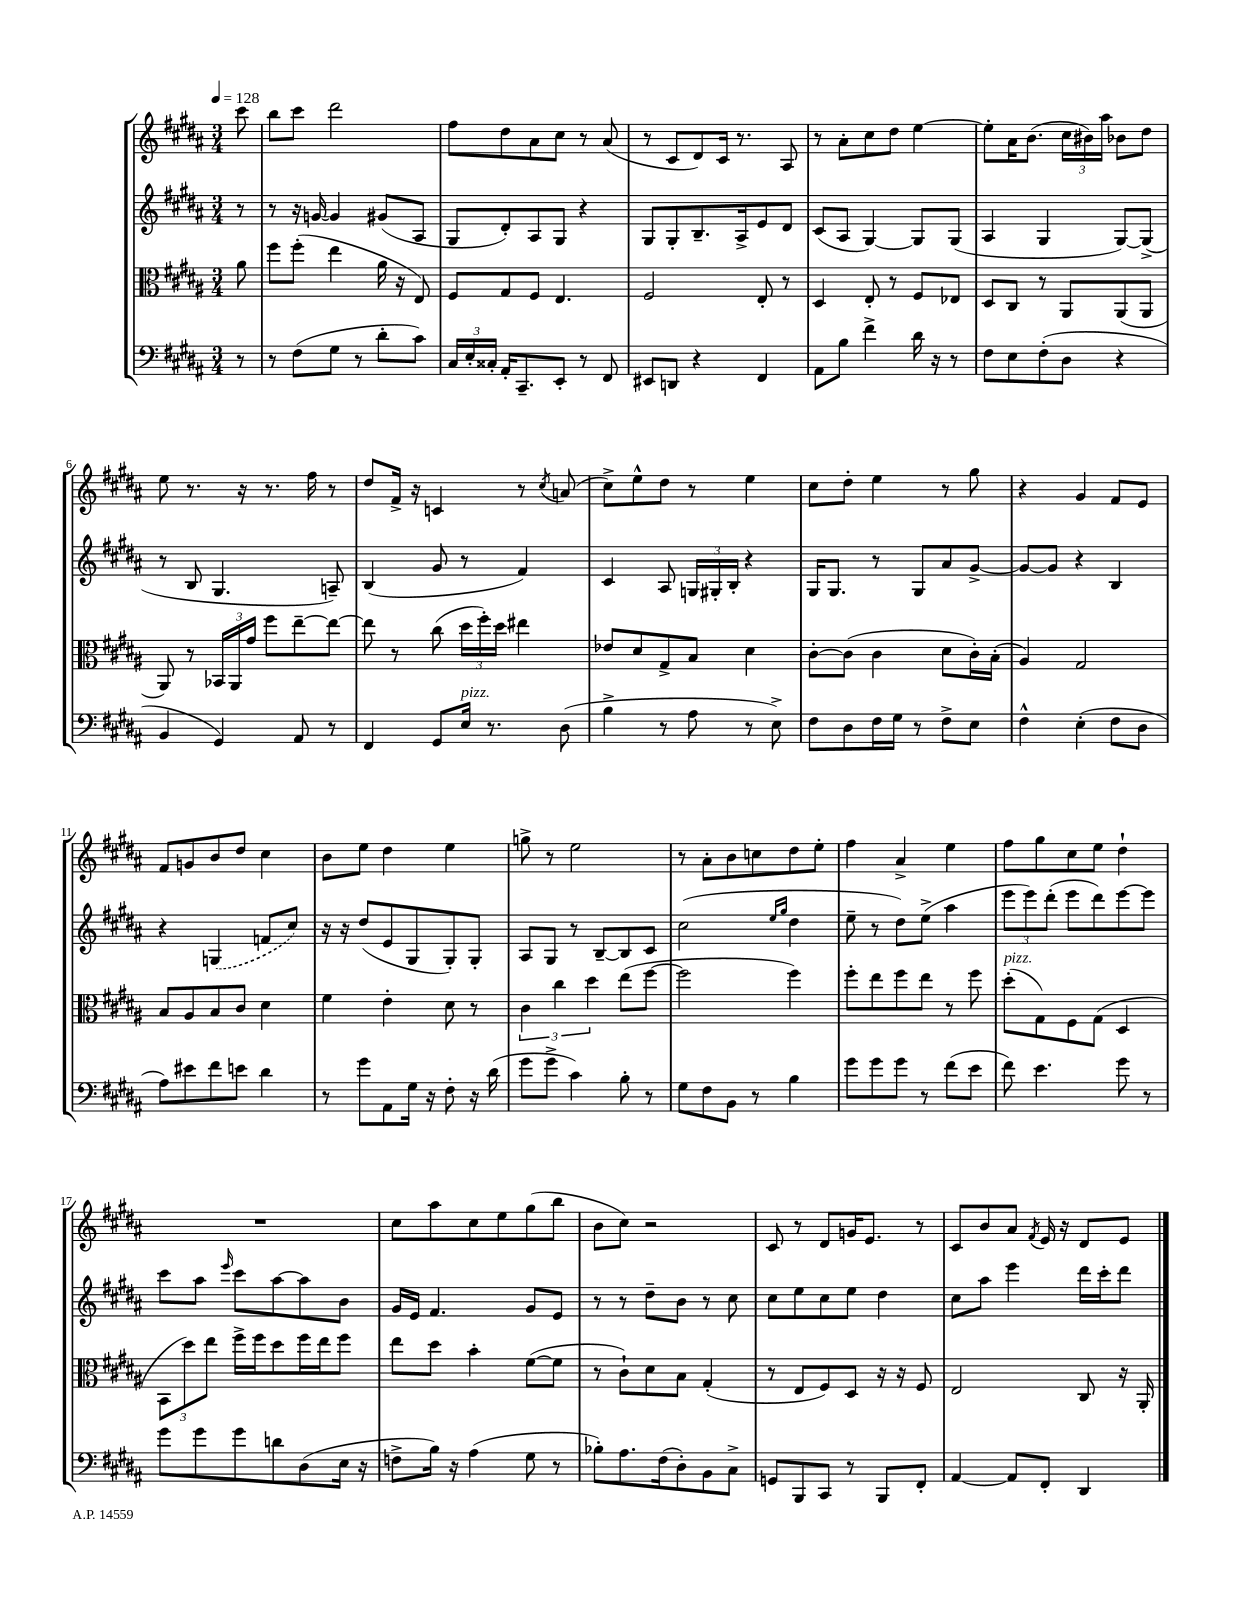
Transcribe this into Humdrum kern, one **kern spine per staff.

**kern	**kern	**kern	**kern
*staff4	*staff3	*staff2	*staff1
*clefF4	*clefC3	*clefG2	*clefG2
*k[f#c#g#d#a#]	*k[f#c#g#d#a#]	*k[f#c#g#d#a#]	*k[f#c#g#d#a#]
*M3/4	*M3/4	*M3/4	*M3/4
*MM128	*MM128	*MM128	*MM128
8r	8a#\	8r	8ccc#\
=	=	=	=
8r	8ff#\L	8r	8bb\L
(8F#\L	(8ff#'\J	16r	8ccc#\J
.	.	[16g/	.
8G#\J	4ee\	4g/]	2ddd#\
8r	.	.	.
8d#'\L	16a#\	(8g#/L	.
.	16r	.	.
8c#\J)	8E/)	8A#/J	.
=	=	=	=
24C#/LL	8F#/L	8G#/L	8ff#\L
24E'/	.	.	.
24C##'/JJ	.	.	.
16AA#'/LK	8G#/	8d#'/)	8dd#\
8.CC#~/	.	.	.
.	8F#/J	8A#/	8a#\
8EE'/J	4.E/	8G#/J	8cc#\J
8r	.	4r	8r
8FF#/	.	.	(8a#/
=	=	=	=
8EE#/L	2F#/	8G#/L	8r
8DD/J	.	8G#'/	8c#/L
4r	.	8.B~/	8d#/)
.	.	.	16c#/Jk
.	.	16A#^/k	8.r
4FF#/	8E'/	8e/	.
.	8r	8d#/J	8A#/
=	=	=	=
8AA#\L	4D#/	(8c#/L	8r
8B\J	.	8A#/J	8a#'\L
4f#^\	8E'/	[4G#/)	8cc#\
.	8r	.	8dd#\J
16d#\	8F#/L	8G#/]L	[4ee\
16r	.	.	.
8r	8E-/J	(8G#/J	.
=	=	=	=
8F#\L	8D#/L	4A#/	8ee'\]L
8E\	8C#/J	.	16a#\K
.	.	.	(8.b\J
(8F#'\	8r	4G#/	.
8D#\J	8AA#/L	.	24cc#\LL
.	.	.	24b#\)
.	.	.	24aa#\JJ
4r	(8AA#/	[8G#/L)	8b-\L
.	8AA#/J	(8G#^/]J	8dd#\J
=	=	=	=
4BB/	8AA#/)	8r	8ee\
.	8r	8B/	8.r
4GG#/)	24BB-/LL	4.G#/	.
.	24AA#/	.	.
.	.	.	16r
.	24g#/JJ	.	.
.	8ff#\L	.	8.r
8AA#/	[8ee~\	.	.
.	.	.	16ff#\
8r	8ee\_J	8A~/)	8r
=	=	=	=
4FF#/	8ee\]	(4B/	8dd#/L
.	8r	.	16f#^/Jk
.	.	.	16r
8GG#/L	(8cc#\	8g#/	4c/
16E/Jk	24dd#\LL	8r	.
.	24ff#'\)	.	.
8.r	.	.	.
.	24dd#\JJ	.	.
.	4ee#\	4f#/)	8r
.	.	.	8qcc#/
(8D#\	.	.	(8a/
=	=	=	=
4B^\	8e-/L	4c#/	8cc#^\L)
.	8d#/	.	8ee^^\
8r	8G#^/	8A#/	8dd#\J
8A#\	8B/J	24G/LL	8r
.	.	24G#'/	.
.	.	24B'/JJ	.
8r	4d#\	4r	4ee\
8E^\)	.	.	.
=	=	=	=
8F#\L	[8c#'\L	16G#/LK	8cc#\L
.	.	8.G#/J	.
8D#\	(8c#\]J	.	8dd#'\J
16F#\L	4c#\	8r	4ee\
16G#\JJ	.	.	.
8r	.	8G#/L	.
8F#^\L	8d#\L	8a#/	8r
8E\J	16c#'\L)	[8g#^/J	8gg#\
.	(16B'\JJ	.	.
=	=	=	=
4F#^^\	4A#/)	8g#/_L	4r
.	.	8g#/]J	.
(4E'\	2G#/	4r	4g#/
8F#\L	.	4B/	8f#/L
8D#\J	.	.	8e/J
=	=	=	=
8A#\L)	8B/L	4r	8f#/L
8e#\	8A#/	.	8g/
8f#\	8B/	(4G/	8b/
8e\J	8c#/J	.	8dd#/J
4d#\	4d#\	8f/L	4cc#\
.	.	8cc#/J)	.
=	=	=	=
8r	4f#\	16r	8b\L
.	.	16r	.
8g#\L	.	(8dd#/L	8ee\J
8AA#\	4e'\	8e/	4dd#\
16G#\Jk	.	8G#/	.
16r	.	.	.
8F#'\	8d#\	8G#'/)	4ee\
16r	8r	8G#'/J	.
(16d#\	.	.	.
=	=	=	=
8g#\L	6c#\	8A#/L	8gg^\
8g#^\J	.	8G#/J	8r
.	6cc#\	.	.
4c#\)	.	8r	2ee\
.	6dd#\	.	.
.	.	[8B~/L	.
8B'\	(8ee\L	8B/]	.
8r	[8ff#\J	8c#/J	.
=	=	=	=
8G#\L	2ff#\]	(2cc#\	8r
8F#\	.	.	8a#'\L
8BB\J	.	.	8b\
8r	.	.	8cc\
.	.	16qqee/LL	.
.	.	16qqgg#/JJ	.
4B\	4ff#\)	4dd#\	8dd#\
.	.	.	8ee'\J
=	=	=	=
8g#\L	8ff#'\L	8ee~\	4ff#\
8g#\	8ee\	8r	.
8g#\J	8ff#\	8dd#\L)	4a#^/
8r	8ee\J	(8ee^\J	.
(8f#\L	8r	4aa#\	4ee\
8e\J	8ff#\	.	.
=	=	=	=
8f#\)	(8dd#'\L	12eee\L	8ff#\L
.	.	12eee\)	.
4.e\	8G#\)	.	8gg#\
.	.	(12ddd#'\J	.
.	8F#\	8eee\L	8cc#\
.	(8G#\J	8ddd#\)	8ee\J
8g#\	4D#/	[8eee\	4dd#`\
8r	.	8eee\]J	.
=	=	=	=
8g#\L	12BB\L	8ccc#\L	2.r
.	12dd#\)	.	.
8g#\	.	8aa#\J	.
.	12ee\J	.	.
.	.	16qqeee/	.
8g#\	16ff#^\LL	8ccc#\L	.
.	16ff#\J	.	.
8d\	8dd#\	[8aa#\	.
(8D#\	16ff#\L	8aa#\]	.
.	16ee\J	.	.
16E\Jk	8ff#\J	8b\J	.
16r	.	.	.
=	=	=	=
8F^\L	8ee\L	16g#/LL	8cc#\L
.	.	16e/JJ	.
16B\Jk)	8dd#\J	4.f#/	8aa#\
16r	.	.	.
(4A#\	4b'\	.	8cc#\
.	.	.	8ee\
8G#\	([8f#\L	8g#/L	(8gg#\
8r	8f#\]J	8e/J	8bb\J
=	=	=	=
8B-'\L)	8r	8r	8b\L
8.A#\	8c#`\L)	8r	8cc#\J)
.	8d#\	8dd#~\L	2r
(16F#\k	.	.	.
8D#'\)	8B\J	8b\J	.
8BB\	(4G#'/	8r	.
8C#^\J	.	8cc#\	.
=	=	=	=
8GG/L	8r	8cc#\L	8c#/
8BBB/	8E/L	8ee\	8r
8CC#/J	8F#/)	8cc#\	8d#/L
8r	8D#/J	8ee\J	16g/K
.	.	.	8.e/J
8BBB/L	16r	4dd#\	.
.	16r	.	.
8FF#'/J	8F#/	.	8r
=	=	=	=
[4AA#/	2E/	8cc#\L	8c#/L
.	.	8aa#\J	8b/
8AA#/]L	.	4eee\	8a#/J
.	.	.	8qf#/
8FF#'/J	.	.	16e/
.	.	.	16r
4DD#/	8C#/	16ddd#\LL	8d#/L
.	.	16ccc#'\J	.
.	16r	8ddd#\J	8e/J
.	16AA#'/	.	.
==	==	==	==
*-	*-	*-	*-
